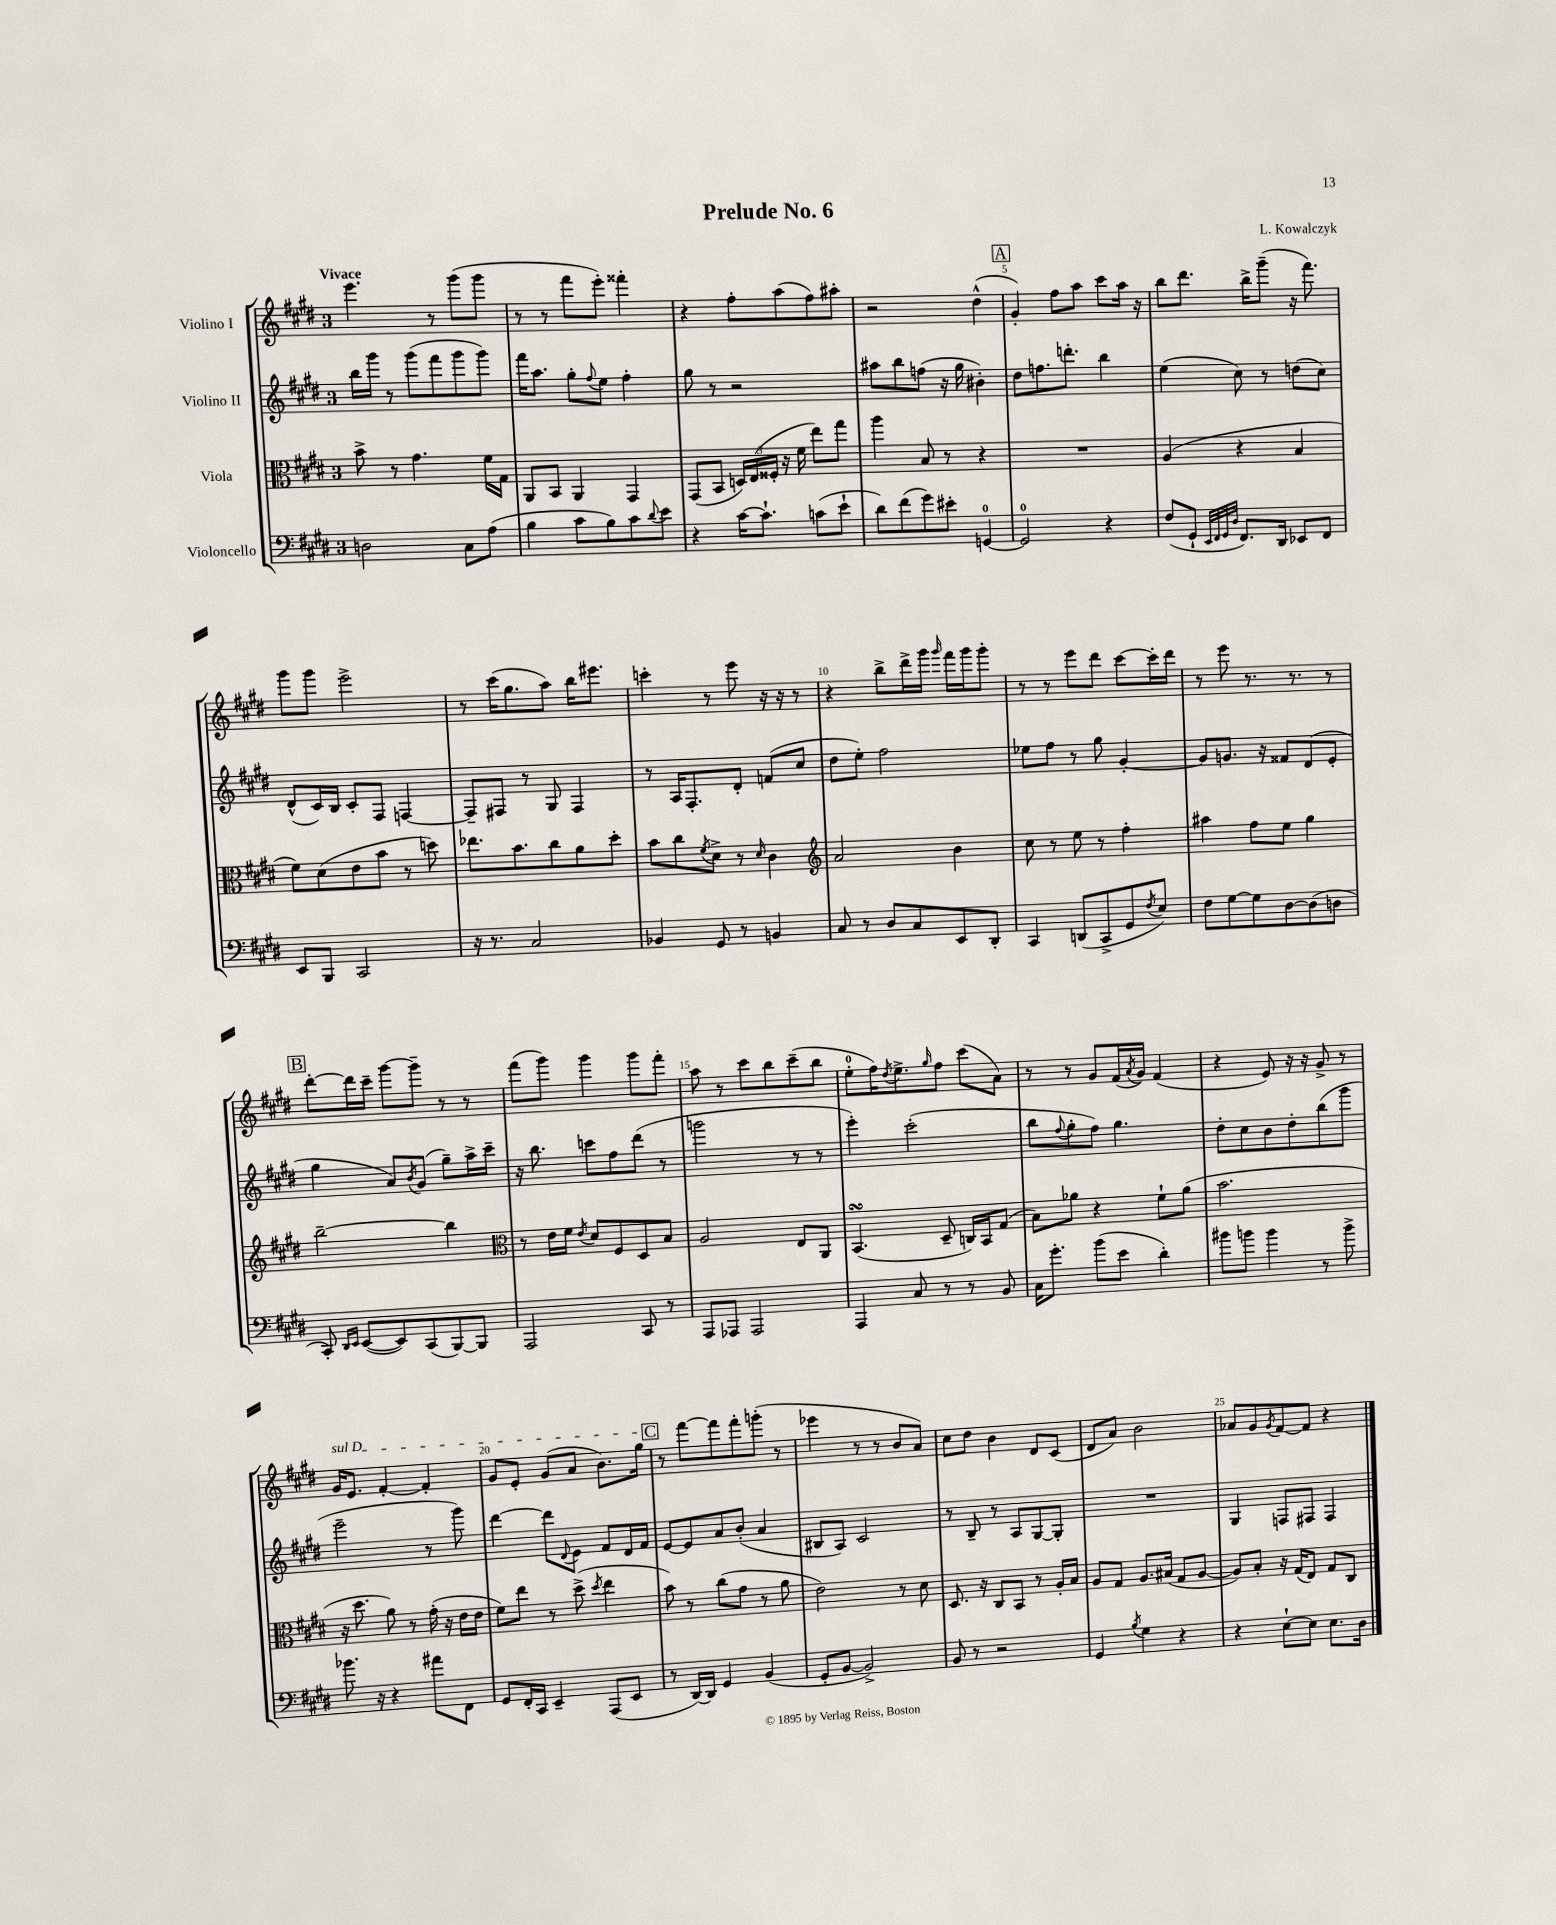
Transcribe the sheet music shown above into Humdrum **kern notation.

**kern	**kern	**kern	**kern
*part4	*part3	*part2	*part1
*staff4	*staff3	*staff2	*staff1
*I"Violoncello	*I"Viola	*I"Violino II	*I"Violino I
*clefF4	*clefC3	*clefG2	*clefG2
*k[f#c#g#d#]	*k[f#c#g#d#]	*k[f#c#g#d#]	*k[f#c#g#d#]
*M3/4	*M3/4	*M3/4	*M3/4
=1	=1	=1	=1
!	!	!	!LO:TX:a:B:t=Vivace
2Dn\	8b^\	16bb\LL	4.eee\
.	.	16ggg#\JJ	.
.	8r	8r	.
.	4.g#\	(8ggg#\L	.
.	.	8fff#\	8r
8C#\L	.	8ggg#\	(8ggg#\L
(8A\J	16f#\LL	8ggg#\J)	8ggg#\J
.	16G#\JJ	.	.
=2	=2	=2	=2
4B\	8AA/L	16fff#\KL	8r
.	.	8.aa\J	.
.	8BB/J	.	8r
8c#\L	4AA/	8gg#'\L	8fff#\L
.	.	8qqff#/	.
8B\)	.	8ee\J	8eee'\J)
8c#\	4GG#/	4ff#'\	4fff##X'\
8qqd#/	.	.	.
8e\J	.	.	.
=3	=3	=3	=3
4r	(8GG#/L	8gg#\	4r
.	8BB/J	8r	.
[16c#\KL	24Dn/LL)	2r	8ff#'\L
.	(24E/	.	.
8.c#`\J]	.	.	.
.	24F##X'/JJ	.	.
.	16r	.	(8aa\
.	16f#\	.	.
(8cn\L	8ee\L)	.	8ff#\)
8e`\J	8gg#\J	.	8aa#X'\J
=4	=4	=4	=4
8d#\L)	4aa\	8aa#X\L	2r
(8f#\	.	8bb\	.
8g#\)	8B/	(8ffn\J	.
8e#X'\J	8r	16r	.
.	.	16gg#\	.
[4GGn/	4r	4b#X'\)	(4dd#^^\
!!LO:REH:place=s1:t=A
=5	=5	=5	=5
2GG/]	2.r	8dd#\L	4g#'/)
.	.	8.ffn\	.
.	.	.	8ff#\L
.	.	8.dddn'\J	.
.	.	.	8aa\J
4r	.	4bb\	8ccc#\L
.	.	.	16aa\Jk
.	.	.	16r
=6	=6	=6	=6
(8F#/L	(4A/	(4ee\	8bb\L
8GG#`/J	.	.	8.ddd#\J
32qqEE/LLL	.	.	.
32qqFF#/	.	.	.
32qqGG#/	.	.	.
32qqD#/JJJ	.	.	.
8.FF#/L)	4r	8cc#\)	.
.	.	.	16bb^\KL
.	.	8r	(8ggg#~\J
16DD#/Jk	.	.	.
8EE-X/L	4B/	(8ddn\L	16r
.	.	.	8.fff#\)
8FF#/J	.	8cc#\J)	.
!!LO:LB:g=z
=7	=7	=7	=7
8EE/L	8f#\L)	(8d#^^/L	8ggg#\L
8BBB/J	(8d#\	16c#/L)	8ggg#\J
.	.	16B/JJ	.
2CC#/	8e\	8c#'/L	2eee^\
.	8b\J	8F#/J	.
.	8r	[4Fn/	.
.	8ddn\)	.	.
=8	=8	=8	=8
16r	8.ee-X\L	8F~/L]	8r
8.r	.	.	.
.	.	8F#X/J	(16ccc#\KL
.	8.b\	.	8.gg#\
2C#/	.	8r	.
.	8cc#\	8G#/	8aa\J)
.	8a\	4F#/	16bb\KL
.	.	.	8.eee#X\J
.	8dd#'\J	.	.
=9	=9	=9	=9
4BB-X/	8b\L	8r	4cccn'\
.	8cc#\	16A/KL	.
.	.	8.F#'/	.
.	8qf#/	.	.
8GG#/	8d#^\J	.	8r
8r	8r	8d#'/J	8eee\
.	16qqd#/	.	.
4BBn/	4c#\	(8fn/L	16r
.	.	.	16r
.	.	8cc#/J	8r
=10	=10	=10	=10
*	*clefG2	*	*
8C#/	2a/	8dd#\L	4r
8r	.	8ee'\J)	.
8D#/L	.	2ff#\	8bb^\L
8C#/	.	.	16ddd#^\L
.	.	.	16ggg#\JJ
.	.	.	16qqggg#/
8EE/	4b\	.	16fff#\LL
.	.	.	16ggg#\J
8DD#'/J	.	.	8ggg#'\J
=11	=11	=11	=11
4CC#/	8cc#\	8ee-X\L	8r
.	8r	8ff#\J	8r
(8DDn/L	8ee\	8r	8eee\L
8CC#^/	8r	8gg#\	8ddd#\J
8GG#/	4ff#'\	[4g#'/	[8ccc#\L
8qF#/	.	.	.
8E/J)	.	.	16ccc#'\L]
.	.	.	16ddd#\JJ
=12	=12	=12	=12
8F#\L	4aa#X\	8g#/L]	8r
[8G#\	.	8.gn/J	8eee\
8G#\]	8ff#\L	.	8.r
.	.	16r	.
[8D#\	8ee\J	8f##X/L	.
.	.	.	8.r
(8D#\]	4gg#\	(8d#/	.
8Dn\J	.	8e'/J	8r
!!LO:LB:g=z
!!LO:REH:place=s1:t=B
=13	=13	=13	=13
8CC#'/)	[2bb~\	4gg#\	[8ddd#'\L
16qqDD#/LL	.	.	.
16qqEE/JJ	.	.	.
([8EE/L	.	.	16ddd#\L]
.	.	.	16ccc#~\JJ
8EE/])	.	8a/L)	[8ggg#\L
.	.	8qb/	.
(8CC#/	.	(8g#/J	8ggg#~\J]
[8BBB/)	4bb\]	8gg#~\L)	8r
8BBB/J]	.	16aa^\L	8r
.	.	16ccc#~\JJ	.
=14	=14	=14	=14
*	*clefC3	*	*
2AAA/	8r	16r	(8fff#\L
.	.	8.bb\	.
.	16e\LL	.	8ggg#\J)
.	16f#\JJ	.	.
.	8qe/	.	.
.	8d#/L	8cccn\L	4ggg#\
.	8F#/	8ff#\	.
8CC#/	8D#/	(8ddd#\J	8ggg#\L
8r	8B/J	8r	8fff#'\J
=15	=15	=15	=15
8AAA/L	2A/	2gggn\	8aa\
8AAA-X/J	.	.	8r
2AAA-/	.	.	8ccc#\L
.	.	.	8bb\
.	8E/L	8r	(8ccc#~\
.	8AA/J	8r	8bb\J
=16	=16	=16	=16
4AAA/	(4.BBsSSS/	4eee'\)	8ee'\L
.	.	.	16ff#\K)
.	.	.	8qdd#/
.	.	.	8.ee^\
8C#/	.	(2ccc#'\	.
.	.	.	16qqgg#/
8r	8D#~/	.	8ff#\J
8r	16Cn/LL)	.	(8ccc#\L
.	16BB/J	.	.
8BB/	(8G#/J	.	8a\J)
=17	=17	=17	=17
16C#\KL	8B\L)	8bb\L	8r
8.g#'\J	.	.	.
.	.	8qqff#/	.
.	8a-X\J	8gg#'\	8r
(8b\L	4r	8ff#\J)	8g#/L
8e\J	.	4.gg#\	(16f#/L
.	.	.	8qa/
.	.	.	16g#/JJ)
4d#'\)	8f#`\L	.	(4f#/
.	(8a-\J	.	.
=18	=18	=18	=18
8b#X\L	2.b\	8dd#'\L	4r
8bn\J	.	8cc#\	.
4b\	.	8b\	8e/)
.	.	8dd#'\	16r
.	.	.	16r
8r	.	(8bb\	8g#^/
8b^\	.	8ggg#\J	8r
!!LO:LB:g=z
=19	=19	=19	=19
!	!	!	!LO:TX:a:i:t=sul D
8.b-X\	16r	2eee~\	16g#/KL
.	8.dd#\	.	8.e/J
16r	.	.	.
4r	8a\)	.	[4f#'/
.	8r	.	.
8a#X\L	(16g#'\	8r	4f#'/]
.	16r	.	.
8FF#\J	16e\LL	8ggg#\)	.
.	16e\JJ	.	.
=20	=20	=20	=20
8GG#/L	8f#\L)	[4ddd#\	8g#/L
16FF#'/L	8ee\J	.	8e'/J
16CC#/JJ	.	.	.
4EE~/	8r	8ddd#\L]	(8g#/L
.	.	8qqd#/	.
.	(8dd#^\	8e\J	8a/J
.	8qdd#/	.	.
(8AAA/L	4ee\	8f#/L	8.b\L)
8EE/J	.	16d#/L	.
.	.	16f#/JJ	16gg#\Jk
!!LO:REH:place=s1:t=C
=21	=21	=21	=21
8r	8b\)	[8e/L	8r
[16DD#/LL)	8r	8e/]	[8fff#\L
16DD#/JJ]	.	.	.
4GG#/	(8cc#\L	8a/	8fff#\]
.	8g#\J	(8b'/J	8fff#'\
(4BB/	8r	4a/	(8gggn'\J
.	8a\	.	8r
=22	=22	=22	=22
8GG#'/L	2e\)	8B#X/L	4eee-X\
[8BB/J	.	8A/J)	.
2BB^/])	.	2c#/	8r
.	.	.	8r
.	8r	.	8b/L
.	8d#\	.	8a/J)
=23	=23	=23	=23
8BB/	8.D#/	8r	8cc#\L
8r	.	8B~/	8dd#\J
.	16r	.	.
2r	8C#/L	8r	4b\
.	8BB/J	8A/L	.
.	8r	[8G#/	8d#/L
.	16A'/LL	8G#'/J]	(8c#/J
.	16B/JJ	.	.
=24	=24	=24	=24
4GG#/	8A/L	2.r	8d#/L
.	8G#/J	.	8a/J)
8qB/	.	.	.
4G#\	8.A/L	.	2b\
.	(16B#X/Jk	.	.
4r	8G#/L	.	.
.	[8A/J	.	.
=25	=25	=25	=25
4r	8A/L])	4G#/	8a-X/L
.	8B'/J	.	8g#/
.	.	.	8qg#/
[8E`\L	16r	8Fn/L	[8f#/
.	(16G#/KL	.	.
8E\J]	8E/J)	8F#X/J	8f#/J]
8.E\L	8G#/L	4F#/	4r
.	8C#/J	.	.
16D#\Jk	.	.	.
==	==	==	==
*-	*-	*-	*-
